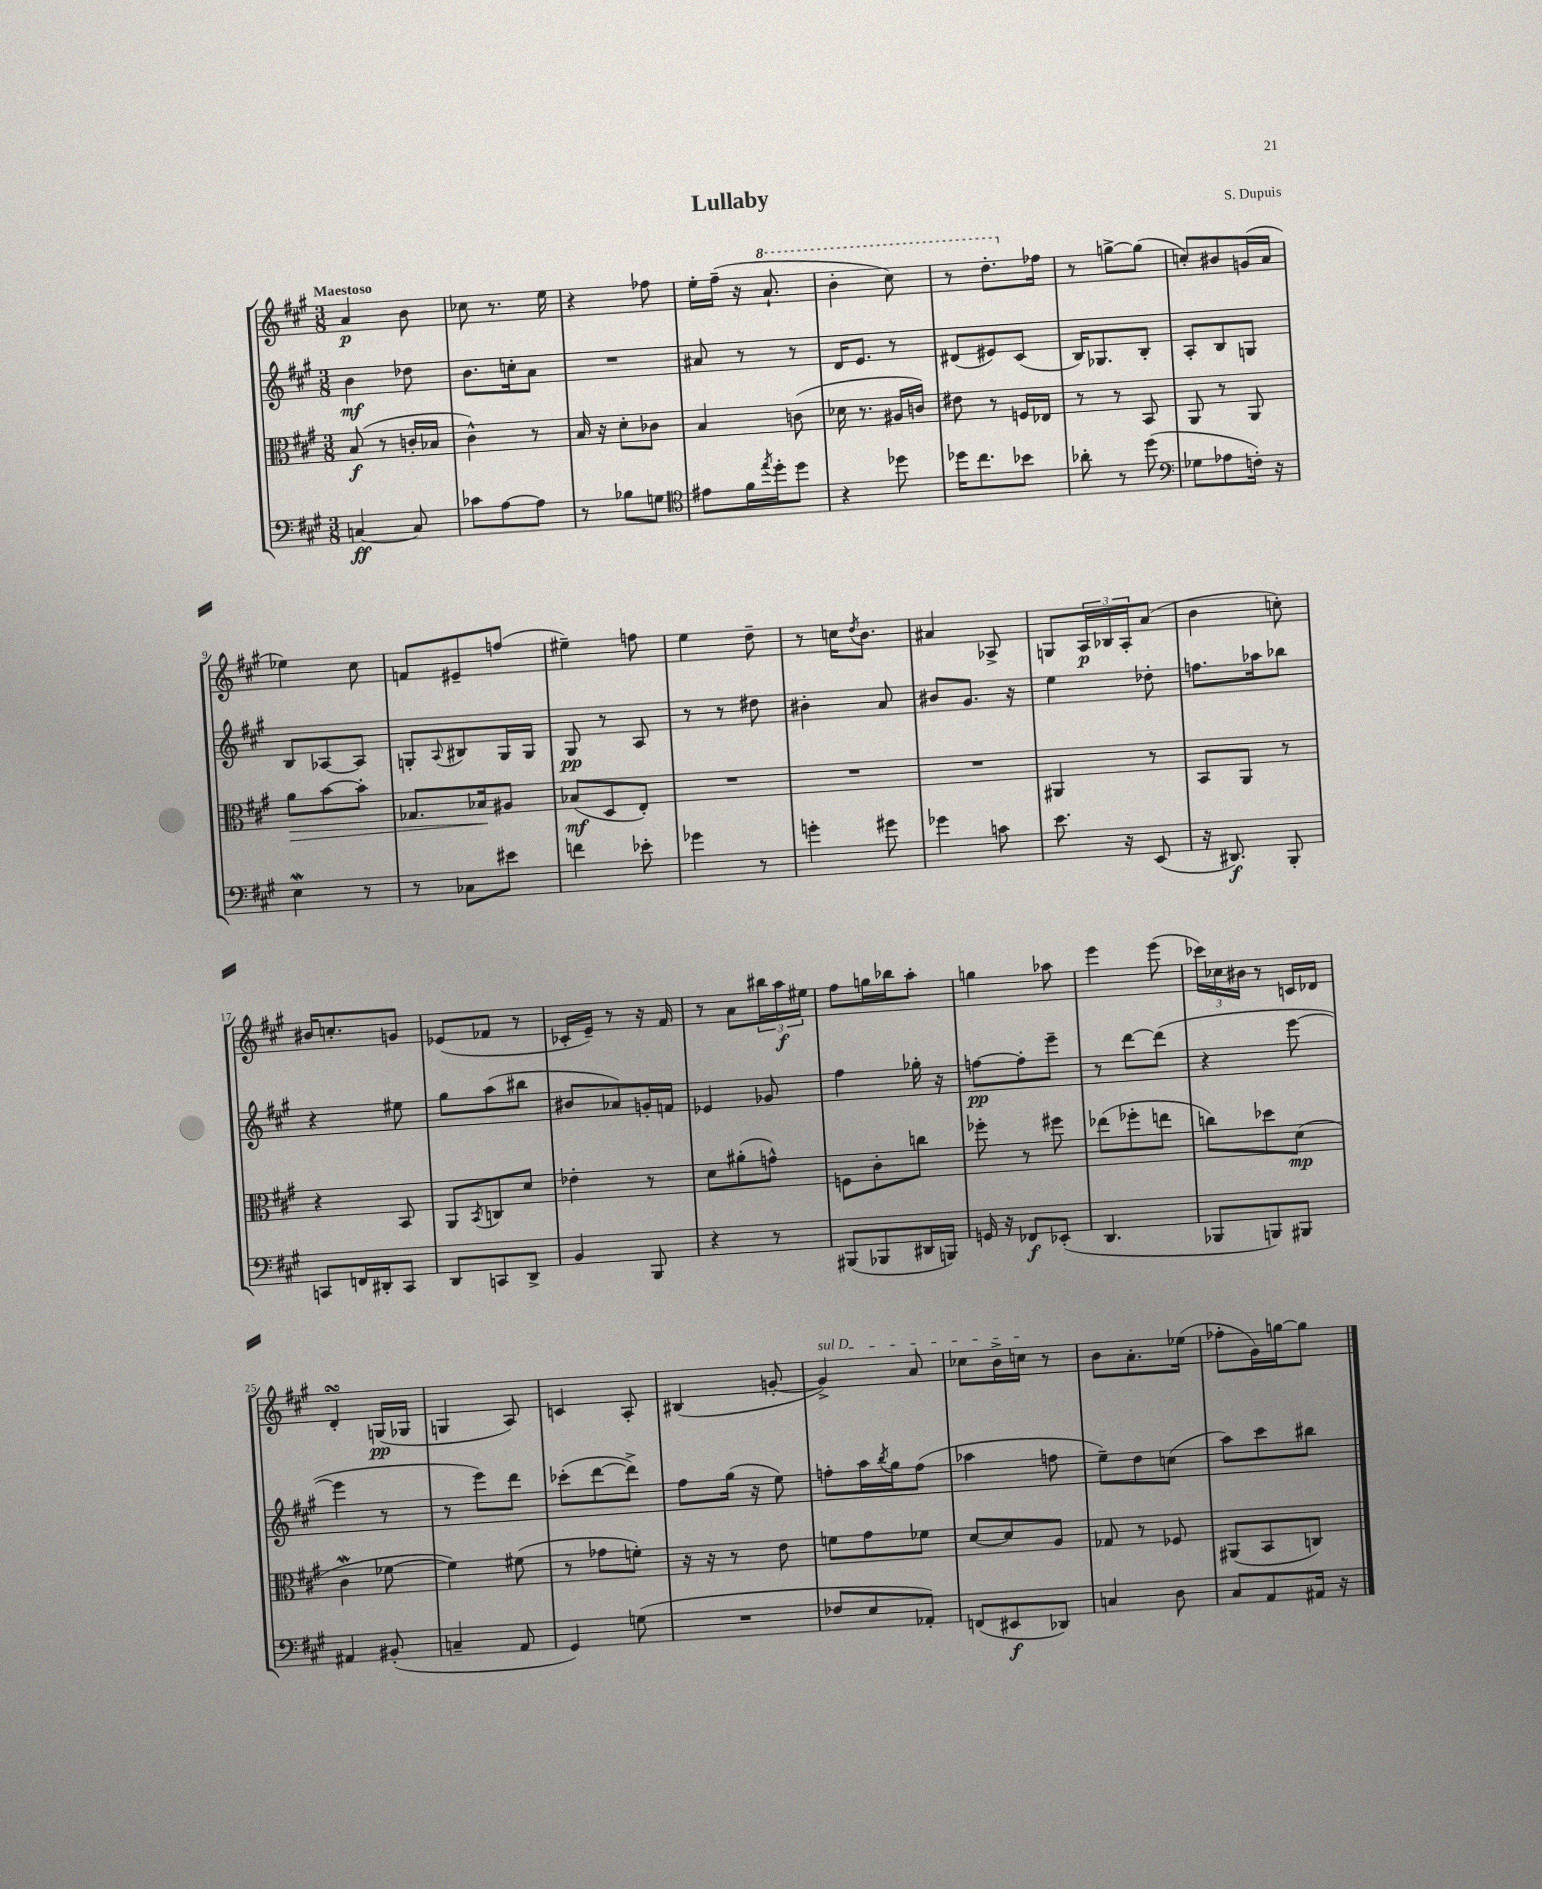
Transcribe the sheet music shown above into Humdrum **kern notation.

**kern	**kern	**kern	**kern
*staff4	*staff3	*staff2	*staff1
*clefF4	*clefC3	*clefG2	*clefG2
*k[f#c#g#]	*k[f#c#g#]	*k[f#c#g#]	*k[f#c#g#]
*M3/8	*M3/8	*M3/8	*M3/8
[4C	(8B	4b	4a
.	8r	.	.
8C]	16c'	8dd-	8b
.	16B-	.	.
=	=	=	=
8c-	4c#^^)	8.b	8cc-
[8A	.	.	8.r
.	.	16cc'	.
8A]	8r	8a	.
.	.	.	16ee
=	=	=	=
8r	16B	4.r	4r
.	16r	.	.
8B-	8d'	.	.
8G	8c-	.	8ff-
=	=	=	=
*clefC4	*	*	*
8e#	4B	8a#	16ee'
.	.	.	(16ff#~
16f#	.	8r	16r
8qee	.	.	.
16dd'	.	.	8.aa`
8dd	(8c	8r	.
=	=	=	=
4r	16d-	16d	4bb'
.	8.r	8.e	.
8dd-	16A#	8r	8ccc#)
.	16c)	.	.
=	=	=	=
16dd-	8e#	(8d#	8r
8.cc#	.	.	.
.	8r	8e#)	8.ddd'
8b-	16F	(8c#	.
.	16E-	.	16ff-
=	=	=	=
8a-'	8r	16B)	8r
.	.	8.G-	.
8r	8r	.	[8gg^
(8dd	8BB	8B'	(8gg]
=	=	=	=
*clefF4	*	*	*
8G-	8AA	8A'	8cc')
8A-	8r	8B	8b#
16F')	8AA	8G	(16g
16r	.	.	16a
=	=	=	=
4E	8a	8B	4ee-)
.	[8b	[8A-	.
8r	8b']	8A-]	8cc#
=	=	=	=
8r	8.G-	8G'	8f
.	.	8qqA	.
8C-	.	8B#	8e#~
.	16B-	.	.
8e#	8A#	16G	(8ff
.	.	16G	.
=	=	=	=
4f	(8B-	8G#	4ee#~)
.	8D	8r	.
8e-'	8E')	8A	8ff
=	=	=	=
4g-	4.r	8r	4ee
.	.	8r	.
8r	.	8dd#	8dd~
=	=	=	=
4g'	4.r	4b#'	8r
.	.	.	16cc
.	.	.	8qdd
.	.	.	8.b
8g#	.	8a	.
=	=	=	=
4g-	4.r	8b#	4a#
.	.	8.g#	.
8c	.	.	8A-^
.	.	16r	.
=	=	=	=
8.e	4AA#	4ee	8G
.	.	.	24A
.	.	.	24B-
16r	.	.	.
.	.	.	24A'
(8EE	8r	8dd-'	(8a
=	=	=	=
16r	8BB	8.ff	4b
8.DD#)	.	.	.
.	8AA	.	.
.	.	16aa-	.
8BBB'	8r	8bb-	8cc')
=	=	=	=
8CC	4r	4r	16b#
.	.	.	8.cc'
16FF	.	.	.
16DD#'	.	.	.
8CC	8BB	8ee#	8g
=	=	=	=
8DD	8AA	8gg#	(8e-
.	8qBB	.	.
8CC	8C	(8aa	8f-
8DD^	8d	8bb#	8r
=	=	=	=
4BB	4e-'	8b#	16c-'
.	.	.	16e~)
.	.	8a-)	8r
8BBB	8r	16g'	16r
.	.	16f	16f#
=	=	=	=
4r	8d	4e-	8r
.	(8a#'	.	8a
8r	8g^^)	8g-	24bb#
.	.	.	24aa
.	.	.	24ee#
=	=	=	=
(8BBB#	8F	4ff#	8ff#
8BBB-	8c#'	.	16gg
.	.	.	16bb-
16DD#	8cc	16gg-'	8aa'
16BBB)	.	16r	.
=	=	=	=
16GG	8ff-'	[8ff	4gg
16r	.	.	.
8FF-	8r	8ff']	.
(8EE-'	8ff#	8eee~	8aa-
=	=	=	=
4.DD	(8ee-	8r	4eee
.	8ff-'	[8ddd	.
.	8ee	(8ddd]	(8eee
=	=	=	=
8BBB-	8cc)	4r	24ccc-)
.	.	.	24cc-
.	.	.	24b#
8BBB)	8dd-	.	8r
8BBB#	(8d	[8eee	16c
.	.	.	16d-
=	=	=	=
4AA#	4c#	4eee]	4d'
(8BB#'	[8f-	8r	(16G
.	.	.	16G-
=	=	=	=
4C~	4f-])	8r	4G
.	.	8eee)	.
8AA	(8f#	8ddd	8A)
=	=	=	=
4GG#)	8r	(8ccc-'	4c
.	8g-	[8ddd	.
(8G	8f')	8ddd^])	8A'
=	=	=	=
4.r	16r	8ff#	(4B#
.	16r	.	.
.	8r	(16gg#	.
.	.	16r	.
.	8e	8ee)	[8g'
=	=	=	=
8F-	8f	8ff'	4g^])
8E	8g#	16aa	.
.	.	8qbb	.
.	.	16gg#	.
8AA-')	8f-	(8ff	8a
=	=	=	=
(8FF	[8d	4aa-	8cc-
8EE#	8d]	.	16b^
.	.	.	16cc
8DD-)	8A	8ff	8r
=	=	=	=
4C	8G-	8ee~)	8b
.	8r	8dd	8.a'
8D	8F-	(8cc	.
.	.	.	(16ee-
=	=	=	=
8C#	(8AA#	8aa)	8ff-'
8AA	8BB	8ccc#	16g#)
.	.	.	[16gg
16AA#	8C)	8bb#	8gg]
16r	.	.	.
==	==	==	==
*-	*-	*-	*-
